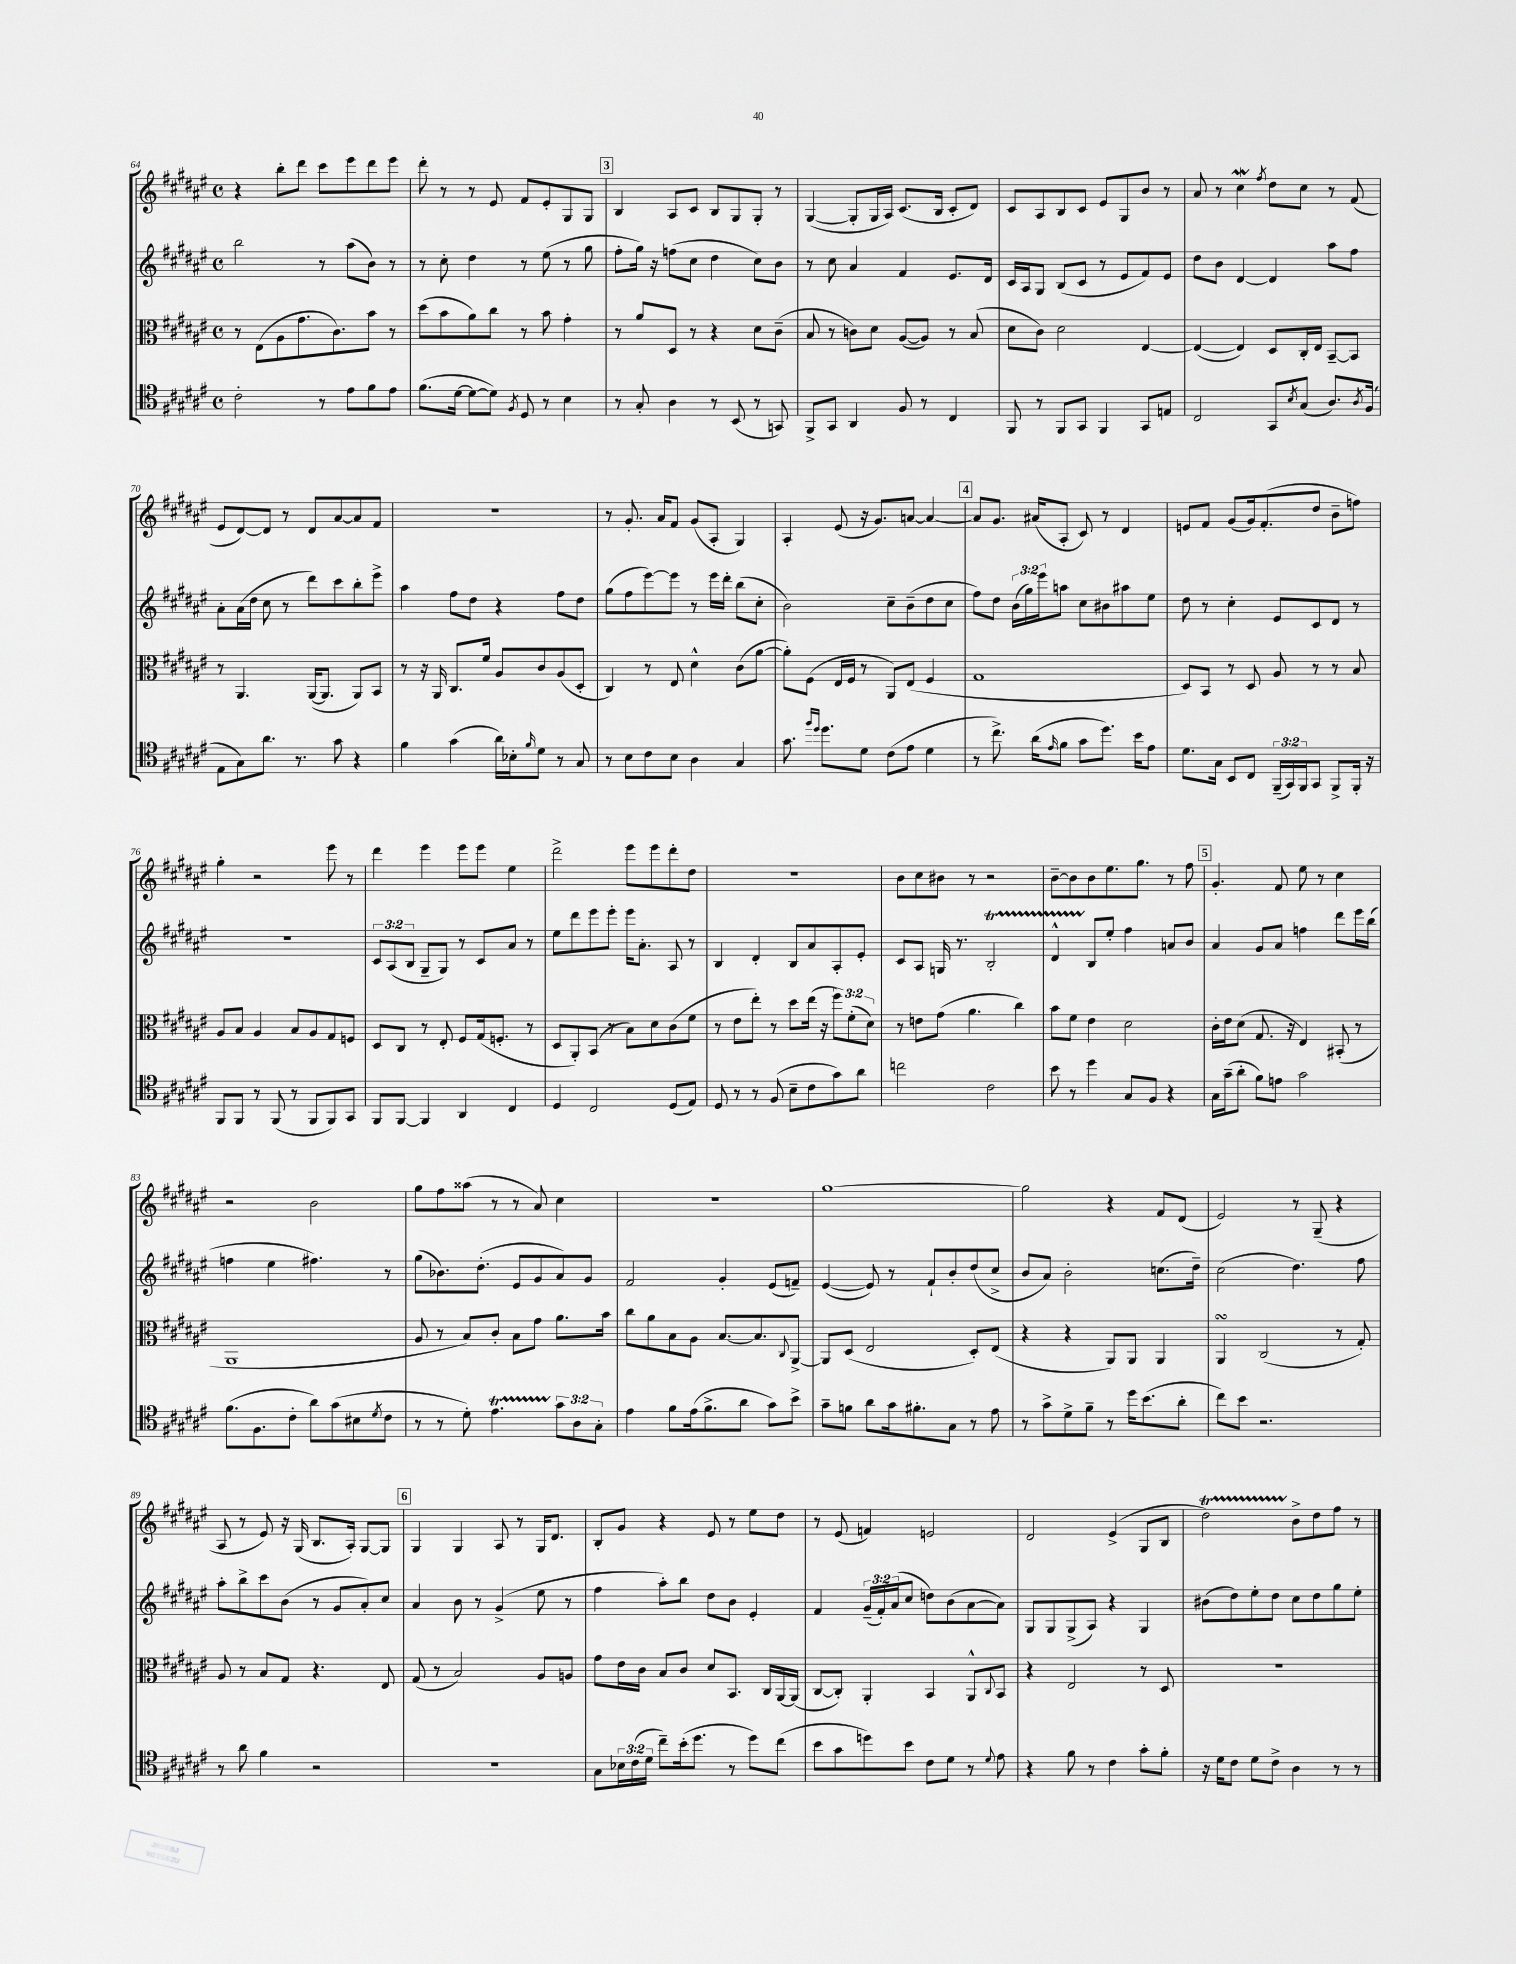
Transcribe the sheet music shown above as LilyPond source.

<<
\new StaffGroup <<
\new Staff = "s0" {
    \clef treble \key fis \major \defaultTimeSignature \time 4/4
    r4 b''8-. dis'''8 cis'''8 eis'''8 dis'''8 eis'''8 |
    dis'''8-. r8 r8 eis'8 fis'8 eis'8-. gis8 gis8 |
    \mark \markup { \box "3" } b4 ais8 cis'8 b8 gis8 gis8-. r8 |
    gis4~( gis8-. gis16 ais16) cis'8.( b16 cis'8-. dis'8) |
    cis'8 ais8 b8 cis'8 eis'8 gis8 b'8 r8 |
    ais'8 r8 cis''4\mordent \acciaccatura { fis''8 } dis''8 cis''8 r8 fis'8( |
    eis'8 dis'8~) dis'8 r8 dis'8 ais'8~ ais'8 fis'8 |
    r1 |
    r8 gis'8.-. ais'16 fis'8 gis'8( ais8-. gis4) |
    ais4-. eis'8( r16 gis'8.) a'8~ a'4~ |
    \mark \markup { \box "4" } a'8 gis'8. ais'16( ais8-. cis'8) r8 dis'4 |
    e'8 fis'8 gis'8( gis'16) fis'8.-.( dis''8 b'8-- f''8) |
    gis''4-. r2 eis'''8 r8 |
    dis'''4 eis'''4 eis'''8 eis'''8 eis''4 |
    dis'''2-> eis'''8 eis'''8 dis'''8-. dis''8 |
    R1 |
    b'8 cis''8 bis'8 r8 r2 |
    b'8~-- b'8 b'8 eis''8. gis''8. r8 fis''8 |
    \mark \markup { \box "5" } gis'4.-. fis'8 eis''8 r8 cis''4 |
    r2 b'2 |
    gis''8 fis''8 aisis''8( r8 r8 ais'8) cis''4 |
    r1 |
    gis''1~ |
    gis''2 r4 fis'8 dis'8( |
    eis'2) r8 gis8--( r4 |
    ais8 r8 eis'8) r16 gis16( b8. ais16-.) gis8~ gis8 |
    \mark \markup { \box "6" } gis4 gis4 ais8 r8 gis16 dis'8. |
    b8-. gis'8 r4 eis'8 r8 eis''8 dis''8 |
    r8 eis'8( f'4) e'2 |
    dis'2 eis'4->( gis8 b8 |
    dis''2\startTrillSpan) b'8->\stopTrillSpan dis''8 fis''8 r8 \bar "|." |
}
\new Staff = "s1" {
    \clef treble \key fis \major \defaultTimeSignature \time 4/4 \override Staff.TupletNumber.text = #tuplet-number::calc-fraction-text
    b''2 r8 ais''8( b'8) r8 |
    r8 cis''8-. dis''4 r8 eis''8( r8 gis''8 |
    \mark \markup { \box "3" } fis''8-. gis''16) r16 f''8( cis''8 dis''4 cis''8) b'8 |
    r8 cis''8 ais'4 fis'4 eis'8. dis'16 |
    cis'16 ais16 gis8 b8( cis'8 r8 eis'8 fis'8) eis'8 |
    dis''8 b'8 dis'4~ dis'4 ais''8 fis''8 |
    ais'8-. ais'16( dis''16 cis''8 r8 dis'''8) cis'''8 b''8-. eis'''8-> |
    ais''4 fis''8 dis''8 r4 fis''8 dis''8 |
    gis''8( fis''8 eis'''8~) eis'''8 r8 eis'''16 dis'''16-. b''8( cis''8-. |
    b'2) cis''8-- b'8--( dis''8 cis''8 |
    \mark \markup { \box "4" } fis''8) dis''8 \tuplet 3/2 { b'16( gis''16) eis'''16 } a''8 cis''8 bis'8 ais''8 eis''8 |
    dis''8 r8 cis''4-. eis'8 cis'8 dis'8 r8 |
    R1 |
    \tuplet 3/2 { cis'8 ais8( b8 } gis8-- gis8) r8 cis'8 ais'8 r8 |
    eis''8 dis'''8 eis'''8 eis'''8-. eis'''16 ais'8.-. ais8 r8 |
    b4 dis'4-. b8 ais'8 ais8-. eis'8-. |
    cis'8 ais8 g16 r8. b2-.\startTrillSpan |
    dis'4-^ b8\stopTrillSpan eis''8-. fis''4 a'8 b'8 |
    \mark \markup { \box "5" } ais'4 gis'8 ais'8 f''4 dis'''8 eis'''16 b''16( |
    f''4 eis''4 fis''4.) r8 |
    gis''8( bes'8.) dis''8.-.( eis'8 gis'8 ais'8) gis'8 |
    fis'2 gis'4-. eis'8( f'8--) |
    eis'4~( eis'8) r8 fis'8-! b'8-. dis''8( cis''8-> |
    b'8 ais'8) b'2-. c''8.( dis''16--) |
    cis''2( dis''4.) fis''8 |
    ais''8-. b''8-> cis'''8 b'8( r8 gis'8 ais'8-.) cis''8 |
    \mark \markup { \box "6" } ais'4 b'8 r8 gis'4->( eis''8 r8 |
    fis''4 ais''8-.) b''8 dis''8 b'8 eis'4-. |
    fis'4 \tuplet 3/2 { gis'16--( fis'16-.) ais'16( } cis''8 d''8) b'8( ais'8~ ais'8) |
    gis8 gis8 gis8->( ais8) r4 gis4 |
    bis'8( dis''8) eis''8-. dis''8 cis''8 dis''8 gis''8 eis''8-. \bar "|." |
}
\new Staff = "s2" {
    \clef alto \key fis \major \defaultTimeSignature \time 4/4 \override Staff.TupletNumber.text = #tuplet-number::calc-fraction-text
    r8 eis8( ais8 gis'8. cis'8.) b'8 r8 |
    dis''8( b'8 ais'8) cis''8 r8 b'8 gis'4-. |
    \mark \markup { \box "3" } r8 ais'8 dis8 r8 r4 dis'8 cis'8--( |
    b8 r8 c'8) dis'8 ais8~( ais8) r8 b8( |
    dis'8 cis'8) dis'2 eis4~ |
    eis4~( eis4) dis8 cis16-. eis16 b,8~-- b,8 |
    r8 ais,4. ais,16~( ais,8. ais,8) b,8 |
    r8 r16 ais,16 cis8. fis'16 ais8 cis'8 ais8( dis8-. |
    cis4) r8 eis8 dis'4-^ cis'8( ais'8~ |
    ais'8-.) fis8( eis16 fis16 r8 ais,8) eis8( fis4 |
    \mark \markup { \box "4" } gis1 |
    dis8) b,8 r8 dis8 ais8 r8 r8 b8 |
    ais8 b8 ais4 b8 ais8 gis8 f8 |
    dis8 cis8 r8 eis8-. fis8 gis16( f8.-. r8 |
    dis8 ais,8-.) b,8( r8 b8) dis'8 cis'8( fis'8 |
    r8 eis'8 eis''8-.) r8 dis''8 eis''16( r16 \tuplet 3/2 { fis''8) fis'8-.( dis'8) } |
    r8 e'8 gis'8( ais'4. cis''4) |
    b'8 fis'8 eis'4 dis'2 |
    \mark \markup { \box "5" } cis'16-. eis'16 dis'8( gis8. r16 eis4) bis,8-.( r8 |
    ais,1 |
    ais8 r8 b8) cis'8-. b8 gis'8 ais'8. b'16 |
    cis''8 ais'8 b8 ais8 b8.~ b8. \appoggiatura { cis8 } ais,8~-> |
    ais,8 dis8( eis2 dis8-.) eis8( |
    r4 r4 ais,8) ais,8 ais,4 |
    ais,4\turn cis2( r8 gis8-.) |
    ais8 r8 b8 gis8 r4. eis8 |
    \mark \markup { \box "6" } gis8( r8 b2) ais8 a8 |
    gis'8 eis'16 cis'16 b8 cis'8 dis'8 b,8. cis16 ais,16~ ais,16( |
    cis8~ cis8-.) ais,4-. b,4 ais,8-^ \appoggiatura { cis8 } b,8 |
    r4 eis2 r8 dis8 |
    R1 \bar "|." |
}
\new Staff = "s3" {
    \clef tenor \key fis \major \defaultTimeSignature \time 4/4 \override Staff.TupletNumber.text = #tuplet-number::calc-fraction-text
    cis'2-. r8 eis'8 fis'8 eis'8 |
    fis'8.( dis'16~ dis'8~ dis'8) \acciaccatura { fis8 } dis8 r8 b4 |
    \mark \markup { \box "3" } r8 gis8-. ais4 r8 b,8( r8 g,8) |
    fis,8-> gis,8 ais,4 fis8 r8 cis4 |
    fis,8 r8 fis,8 gis,8 fis,4 gis,8 e8 |
    cis2 gis,8 \acciaccatura { b8 } gis8( ais8.) \acciaccatura { ais8 } fis16( |
    eis8 gis8) ais'8. r8. gis'8 r4 |
    fis'4 gis'4( ais'16) bes16-. \grace { fis'16 } dis'8 r8 gis8 |
    r8 b8 cis'8 b8 ais4 gis4 |
    gis'8. \grace { fis''16 dis''16 } dis''8. dis'8 cis'8( eis'8 dis'4 |
    \mark \markup { \box "4" } r8 cis''8.->) ais'16( \grace { eis'16 } fis'8 gis'8 dis''8.) b'16 eis'8 |
    dis'8. gis16 b,8 cis8 \tuplet 3/2 { fis,16--( gis,16) fis,16 } gis,8 fis,8-> fis,16-. r16 |
    fis,8 fis,8 r8 fis,8( r8 fis,8 fis,8) gis,8 |
    fis,8 fis,8~ fis,4 ais,4 cis4 |
    dis4 cis2 dis8( eis8) |
    dis8 r8 r8 fis8( b8-- cis'8 gis'8) ais'8 |
    c''2 cis'2 |
    b'8 r8 dis''4 gis8 fis8 r4 |
    \mark \markup { \box "5" } gis16 gis'16--( ais'8-. fis'8) e'8 gis'2 |
    fis'8.( fis8. cis'8-. ais'8) gis'8( bis8 \acciaccatura { dis'8 } cis'8 |
    r8 r8 dis'8-.) eis'4.\startTrillSpan \tuplet 3/2 { gis'8\stopTrillSpan ais8 gis8-. } |
    eis'4 fis'8 eis'16( fis'8.-> ais'8 gis'8) b'8-> |
    gis'8-- f'8 ais'8 gis'16 fis'8.-. gis8 r8 eis'8 |
    r8 gis'8-> dis'8-> fis'8-- r8 dis''16 b'8.( ais'8-. |
    cis''8) b'8 r2. |
    r8 ais'8 fis'4 r2 |
    \mark \markup { \box "6" } R1 |
    gis8 \tuplet 3/2 { bes16 cis'16( dis'16 } cis''8--) b'16-.( dis''8. r8 dis''8) cis''8( |
    b'8 gis'8 d''8) b'8 cis'8 dis'8 r8 \appoggiatura { dis'8 } eis'8 |
    r4 fis'8 r8 cis'4 gis'8-. fis'8-. |
    r16 dis'16 cis'8 dis'8 cis'8-> ais4 r8 r8 \bar "|." |
}
>>
>>
\layout { \context { \Score currentBarNumber = #64 } }
